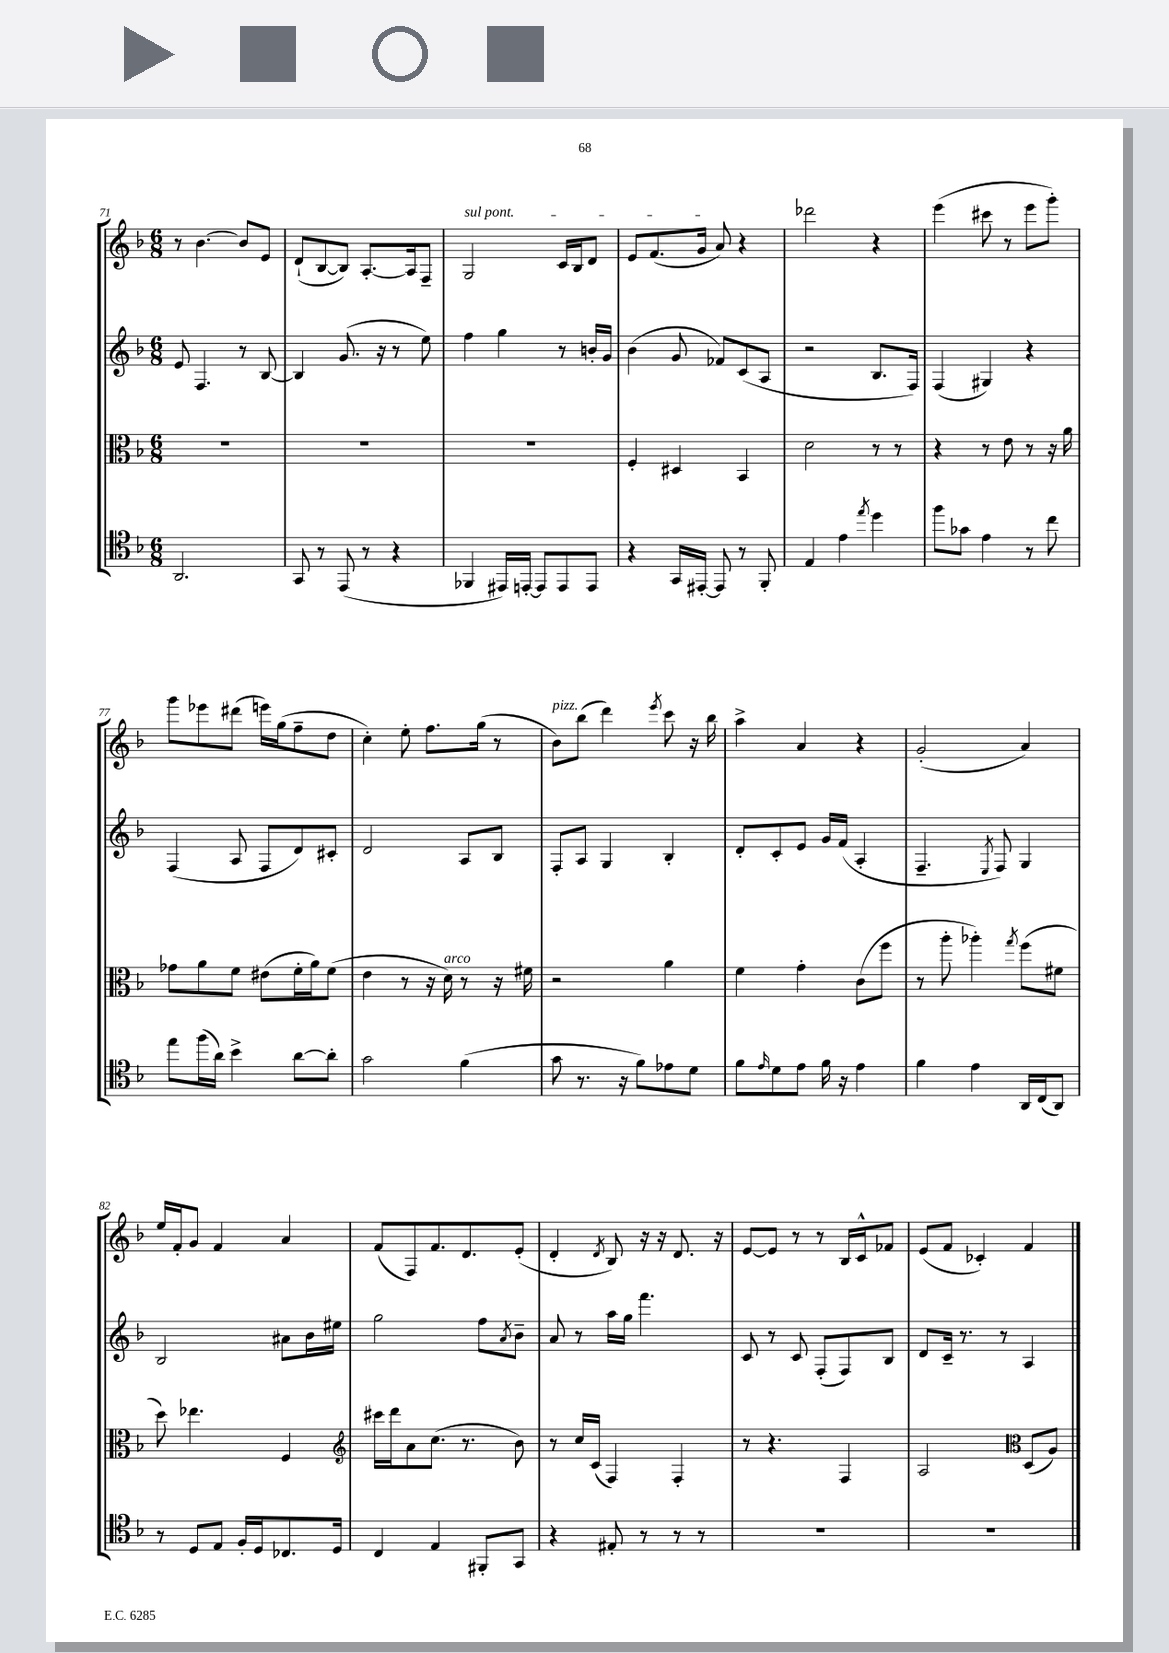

**kern	**kern	**kern	**kern
*staff4	*staff3	*staff2	*staff1
*clefC4	*clefC3	*clefG2	*clefG2
*k[b-]	*k[b-]	*k[b-]	*k[b-]
*M6/8	*M6/8	*M6/8	*M6/8
2.AA	2.r	8e	8r
.	.	4.F	[4.b-
.	.	8r	8b-]
.	.	[8B-	8e
=	=	=	=
8GG	2.r	4B-]	(8d`
8r	.	.	[8B-
(8EE	.	(8.g	8B-])
8r	.	.	[8.A'
.	.	16r	.
4r	.	8r	.
.	.	.	16A]
.	.	8ee)	8F~
=	=	=	=
4FF-	2.r	4ff	2G
16EE#)	.	4gg	.
[16EE'	.	.	.
8EE]	.	.	.
8EE	.	8r	16c
.	.	.	16B-
8EE	.	16b'	8d
.	.	16g	.
=	=	=	=
4r	4F'	(4b-	8e
.	.	.	(8.f
16GG	4D#	8g	.
[16EE#'	.	.	16g
8EE#]	.	8f-)	8a)
8r	4BB-	(8c	4r
8FF'	.	8A	.
=	=	=	=
4E	2d	2r	2ddd-
4e	.	.	.
8qee	.	.	.
4dd	8r	8.B-	4r
.	8r	.	.
.	.	16F)	.
=	=	=	=
8ff	4r	(4F	(4eee
8g-	.	.	.
4e	8r	4G#)	8ccc#
.	8e	.	8r
8r	8r	4r	8eee
8cc	16r	.	8ggg')
.	16a	.	.
=	=	=	=
8ee	8g-	(4F	8ggg
(16ff	8a	.	8eee-
16a)	.	.	.
4b-^	8f	8A	(8ddd#
.	(8e#	8F	16eee)
.	.	.	(16gg
[8a	16f'	8d)	8ff~
.	16a)	.	.
8a']	(8f	8c#'	8dd
=	=	=	=
2g	4e	2d	4cc')
.	8r	.	8ee'
.	16r	.	8.ff
.	16d)	.	.
(4f	8r	8A	.
.	.	.	(16gg
.	16r	8B-	8r
.	16f#	.	.
=	=	=	=
8g	2r	8F'	8b-)
8.r	.	8A	(8bb-
.	.	4G	4ddd)
16r	.	.	.
8f)	.	.	.
.	.	.	8qeee
8e-	4a	4B-'	8ccc
8d	.	.	16r
.	.	.	16bb-
=	=	=	=
8f	4f	8d'	4aa^
16qqe	.	.	.
8d	.	8c'	.
8e	4g'	8e	4a
16f	.	16g	.
16r	.	(16f	.
4e	(8c	4A'	4r
.	8ff	.	.
=	=	=	=
4f	8r	4.F~	(2g'
.	8aa'	.	.
4e	4aa-')	.	.
.	.	8qE	.
.	.	8F)	.
.	8qgg	.	.
16AA	(8ff	4G	4a)
(16C	.	.	.
8AA)	8f#	.	.
=	=	=	=
8r	8dd)	2B-	16ee
.	.	.	16f'
8D	4.ee-	.	8g
8E	.	.	4f
16F'	.	.	.
16D	.	.	.
8.C-	4F	8a#	4a
.	.	16b-	.
16D	.	16ee#	.
=	=	=	=
*	*clefG2	*	*
4C	16ccc#	2gg	(8f
.	16ddd	.	.
.	8a	.	8F)
4E	(8.cc	.	8.f
.	8.r	.	8.d
8FF#'	.	8ff	.
.	.	8qa	.
8GG	8b-)	8b-~	(8e'
=	=	=	=
4r	8r	8a	4d'
.	16cc	8r	.
.	(16c	.	.
.	.	.	8qd
8E#'	4F)	16aa	8B-)
.	.	16gg	.
8r	.	4.fff	16r
.	.	.	16r
8r	4F'	.	8.d
8r	.	.	.
.	.	.	16r
=	=	=	=
2.r	8r	8c	[8e
.	4.r	8r	8e]
.	.	8c	8r
.	.	(8F'	8r
.	4F	8F)	16B-
.	.	.	16c^^
.	.	8B-	8f-
=	=	=	=
2.r	2A	8d	(8e
.	.	16c~	8f
.	.	8.r	.
.	.	.	4c-')
.	.	8r	.
*	*clefC3	*	*
.	(8D	4A	4f
.	8A)	.	.
==	==	==	==
*-	*-	*-	*-
